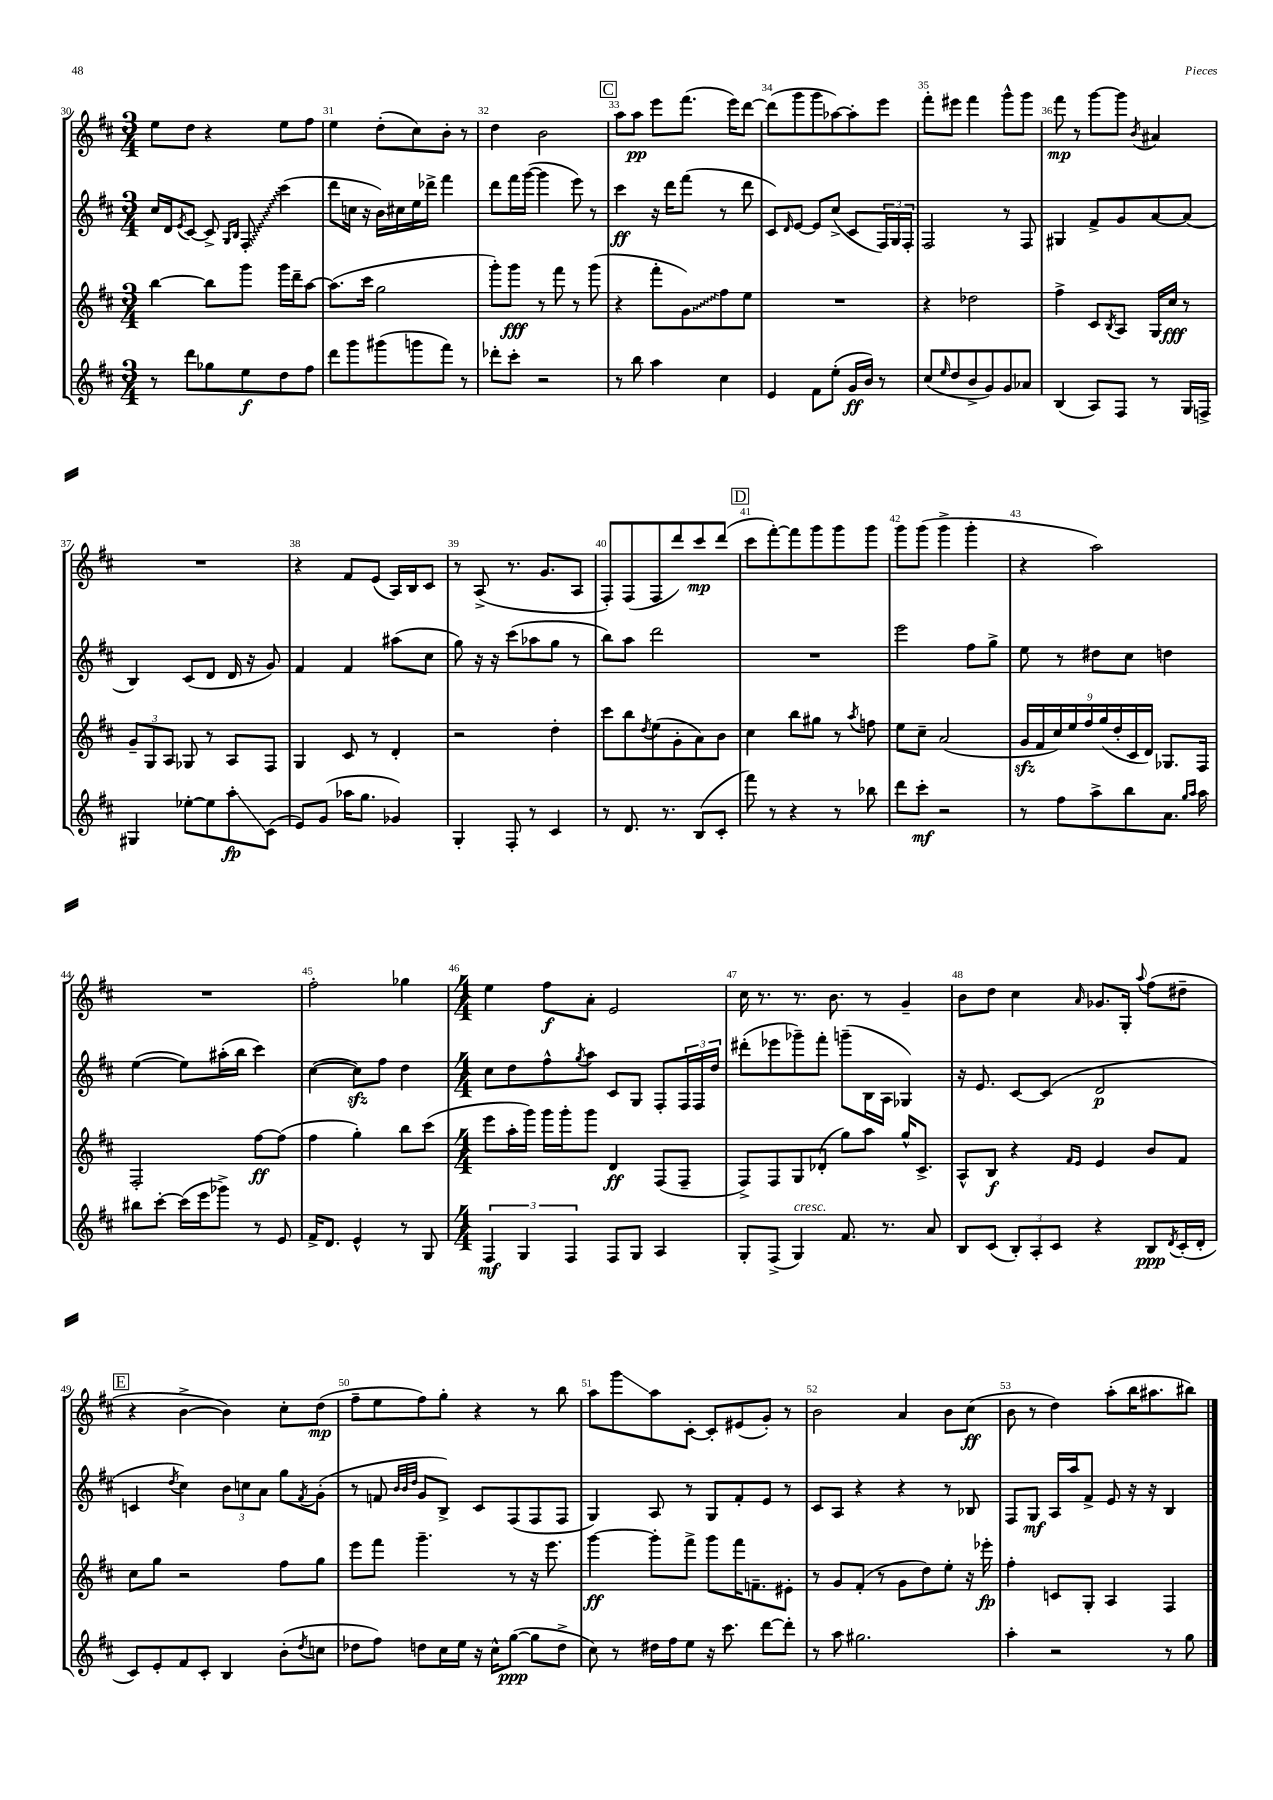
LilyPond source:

<<
\new StaffGroup <<
\new Staff = "s0" {
    \clef treble \key d \major \numericTimeSignature \time 3/4
    e''8 d''8 r4 e''8 fis''8 |
    e''4 d''8-.( cis''8) b'8-. r8 |
    d''4 b'2 |
    \mark \markup { \box "C" } a''8 a''8\pp e'''8 fis'''8.( e'''16) d'''8~ |
    d'''8( g'''8 g'''8 aes''8~) aes''8-. e'''8 |
    fis'''8-. eis'''8 fis'''4 g'''8-^ g'''8 |
    fis'''8\mp r8 g'''8~ g'''8 \acciaccatura { b'8 } ais'4 |
    R2. |
    r4 fis'8 e'8( a16) b16 cis'8 |
    r8 a8->( r8. g'8. a8 |
    fis8-.) fis8( fis8 d'''8) cis'''8\mp d'''8( |
    \mark \markup { \box "D" } cis'''8 fis'''8~-.) fis'''8 g'''8 g'''8 g'''8 |
    g'''8 g'''8( g'''4-> g'''4-. |
    r4 a''2) |
    R2. |
    fis''2-. ges''4 |
    \numericTimeSignature \time 4/4 e''4 fis''8\f a'8-. e'2 |
    cis''16 r8. r8. b'8. r8 g'4-- |
    b'8 d''8 cis''4 \grace { a'16 } ges'8. g16-. \appoggiatura { a''8 } fis''8( dis''8-- |
    \mark \markup { \box "E" } r4 b'4~-> b'4) cis''8-. d''8\mp( |
    fis''8-- e''8 fis''8) g''8-. r4 r8 b''8 |
    a''8 g'''8\glissando a''8 cis'8~-. cis'8-. eis'8( g'8-.) r8 |
    b'2 a'4 b'8 cis''8\ff( |
    b'8 r8 d''4) a''8-.( b''16 ais''8. bis''8) \bar "|." |
}
\new Staff = "s1" {
    \clef treble \key d \major \numericTimeSignature \time 3/4
    cis''16 d'16 \acciaccatura { e'8 } cis'8~ cis'8-> \grace { g16 b16 } \once \override Glissando.style = #'zigzag fis8-.\glissando cis'''4( |
    d'''8 c''16 r16 b'16) cis''16 e''16 des'''16-> fis'''4 |
    d'''8 fis'''16 g'''16~( g'''4 e'''8) r8 |
    \mark \markup { \box "C" } cis'''4\ff r16 d'''16 fis'''8( r8 d'''8 |
    cis'8) \grace { d'16 } e'8~ e'8 cis''8->( cis'8 \tuplet 3/2 { fis16) g16 fis16-. } |
    fis2 r8 fis8 |
    gis4 fis'8-> g'8 a'8~ a'8( |
    b4) cis'8( d'8 d'16 r16 g'8) |
    fis'4 fis'4 ais''8( cis''8 |
    g''8) r16 r16 cis'''8( aes''8 g''8 r8 |
    b''8) a''8 d'''2 |
    \mark \markup { \box "D" } R2. |
    e'''2 fis''8 g''8-> |
    e''8 r8 dis''8 cis''8 d''4 |
    e''4~( e''8) ais''16-.( b''16 cis'''4) |
    cis''4~( cis''8\sfz) fis''8 d''4 |
    \numericTimeSignature \time 4/4 cis''8 d''8 fis''8-^ \acciaccatura { g''8 } a''8 cis'8 g8 fis8-. \tuplet 3/2 { fis16 fis16 d''16 } |
    dis'''8-.( ees'''8 ges'''8--) fis'''8-. g'''8--( b16 a16 ges4) |
    r16 e'8. cis'8~ cis'8( d'2\p |
    \mark \markup { \box "E" } c'4 \acciaccatura { d''8 } cis''4) \tuplet 3/2 { b'8 c''8 a'8 } g''8 \acciaccatura { fis'8 } g'8-.( |
    r8 f'8 \grace { b'32 b'32 d''32 } g'8 b8->) cis'8 fis8( fis8 fis8 |
    g4) a8 r8 g8 fis'8-. e'8 r8 |
    cis'8 a8 r4 r4 r8 bes8 |
    fis8 g8\mf a16 a''16 fis'8-> e'8 r16 r16 b4 \bar "|." |
}
\new Staff = "s2" {
    \clef treble \key d \major \numericTimeSignature \time 3/4
    b''4~ b''8 g'''8 g'''16 d'''16-- a''8~ |
    a''8.( cis'''16 g''2 |
    g'''8-.) g'''8\fff r8 fis'''8 r8 g'''8( |
    \mark \markup { \box "C" } r4 fis'''8-. \once \override Glissando.style = #'zigzag g'8\glissando) fis''8 e''8 |
    R2. |
    r4 des''2 |
    fis''4-> cis'8 \acciaccatura { b8 } a8 g16 cis''16\fff r8 |
    \tuplet 3/2 { g'8-- g8 a8 } ges8 r8 a8 fis8 |
    g4 cis'8 r8 d'4-. |
    r2 d''4-. |
    cis'''8 b''8 \acciaccatura { d''8 } e''8( g'8-. a'8) b'8 |
    \mark \markup { \box "D" } cis''4 b''8 gis''8 r8 \acciaccatura { a''8 } f''8 |
    e''8 cis''8-- a'2( |
    \tuplet 9/8 { g'16\sfz fis'16 cis''16) e''16 fis''16 g''16( d''16-. cis'16 d'16) } ges8. fis16 |
    fis2-. fis''8~\ff fis''8( |
    fis''4 g''4-.) b''8 cis'''8( |
    \numericTimeSignature \time 4/4 e'''8 a''16-. g'''16) g'''16 g'''16-. g'''8 d'4\ff fis8( fis8-- |
    fis8->) fis8 g8 des'8-.( g''8) a''8 g''16-^ cis'8.-> |
    a8-^ b8\f r4 \grace { fis'16 e'16 } e'4 b'8 fis'8 |
    \mark \markup { \box "E" } cis''8 g''8 r2 fis''8 g''8 |
    e'''8 fis'''8 g'''4.-- r8 r16 e'''8. |
    g'''4~\ff g'''8-. fis'''8-> g'''8 fis'''16 f'8.-- eis'8-. |
    r8 g'8 fis'8-.( r8 g'8 d''8) e''8-. r16 ees'''16-.\fp |
    fis''4-. c'8 g8-. a4 fis4 \bar "|." |
}
\new Staff = "s3" {
    \clef treble \key d \major \numericTimeSignature \time 3/4
    r8 d'''8 ges''8 e''8\f d''8 fis''8 |
    d'''8 g'''8 gis'''8( g'''8 fis'''8) r8 |
    des'''8-. cis'''8-. r2 |
    \mark \markup { \box "C" } r8 b''8 a''4 cis''4 |
    e'4 fis'8 e''8-.( g'16\ff b'16) r8 |
    cis''8( \grace { e''16 } d''8 b'8-> g'8) g'8 aes'8 |
    b4( a8) fis8 r8 g16 f16-> |
    gis4 ees''8~-. ees''8 a''8-.\glissando\fp cis'8( |
    e'8) g'8( aes''16 g''8. ges'4) |
    g4-. fis8-. r8 cis'4 |
    r8 d'8. r8. b8( cis'8-. |
    \mark \markup { \box "D" } fis'''8) r8 r4 r8 bes''8 |
    d'''8 cis'''8-.\mf r2 |
    r8 fis''8 a''8-> b''8 a'8. \grace { g''16 a''16 } a''16 |
    bis''8 cis'''8~-. cis'''16( e'''16 ges'''8->) r8 e'8 |
    fis'16-> d'8. e'4-^ r8 g8 |
    \numericTimeSignature \time 4/4 \tuplet 3/2 { fis4\mf g4 fis4 } fis8 g8 a4 |
    g8-. fis8->( g4^\markup { \italic "cresc." }) fis'8. r8. a'8 |
    b8 cis'8( \tuplet 3/2 { b8-.) a8-. cis'8 } r4 b8\ppp \acciaccatura { d'8 } cis'16-.( d'16-. |
    \mark \markup { \box "E" } cis'8) e'8-. fis'8 cis'8-. b4 b'8-.( \acciaccatura { d''8 } c''8 |
    des''8 fis''8) d''8 cis''16 e''16 r16 cis''16-^ g''8~\ppp( g''8 d''8-> |
    cis''8) r8 dis''16 fis''16 e''8 r16 cis'''8. d'''8~ d'''8-. |
    r8 a''8 gis''2. |
    a''4-. r2 r8 g''8 \bar "|." |
}
>>
>>
\layout { \context { \Score currentBarNumber = #30 \override BarNumber.break-visibility = ##(#f #t #t) barNumberVisibility = #all-bar-numbers-visible } }
